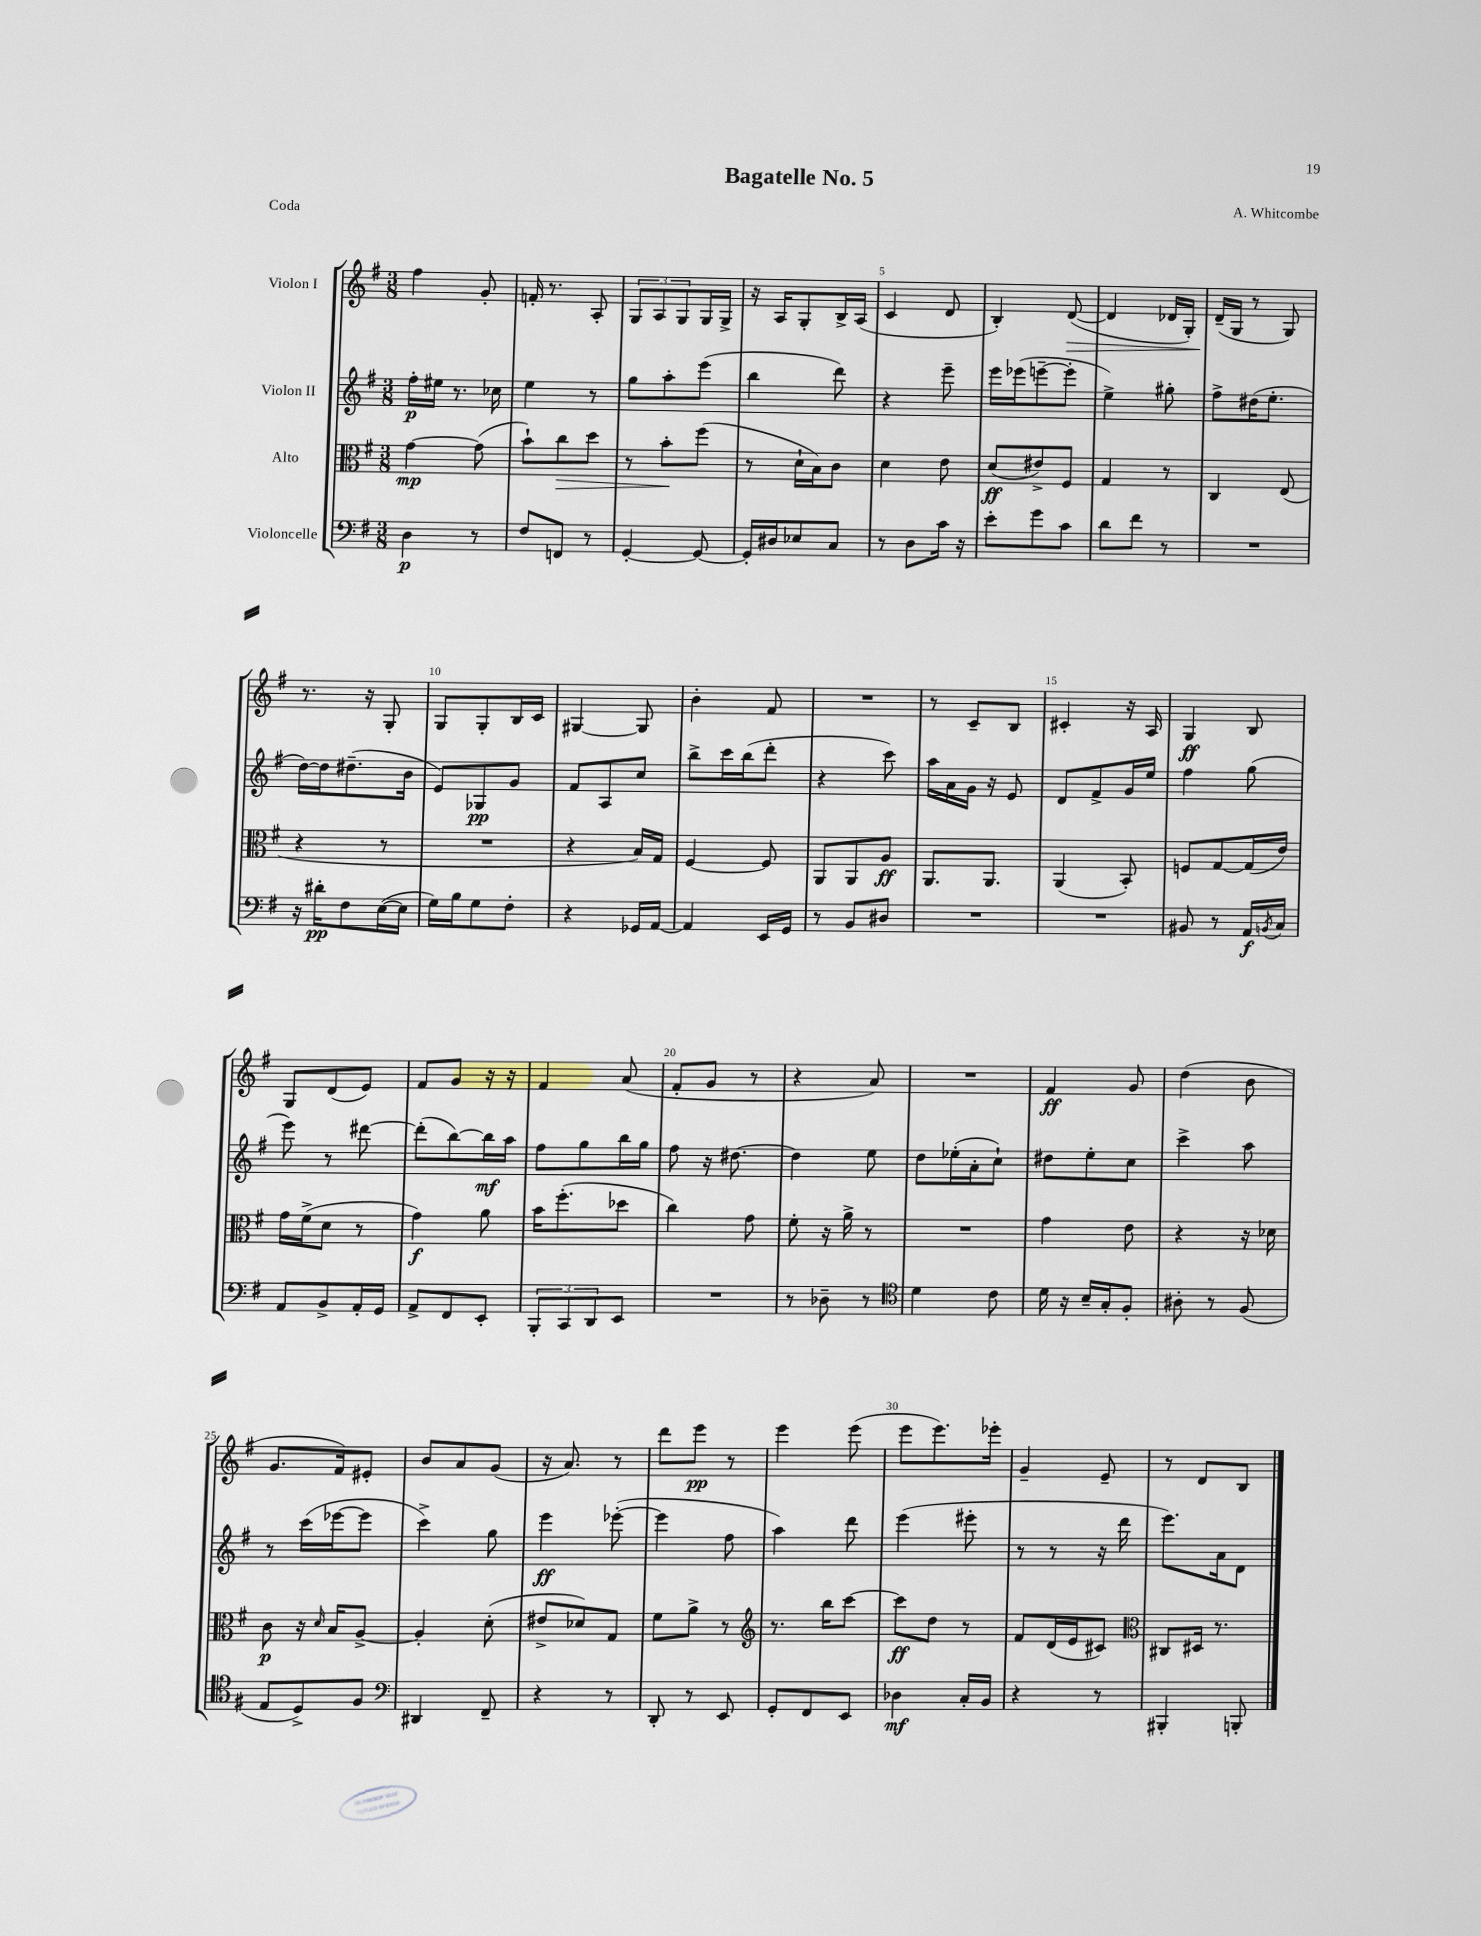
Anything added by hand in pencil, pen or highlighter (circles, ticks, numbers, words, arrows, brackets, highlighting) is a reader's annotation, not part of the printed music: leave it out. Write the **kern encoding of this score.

**kern	**kern	**kern	**kern
*staff4	*staff3	*staff2	*staff1
*clefF4	*clefC3	*clefG2	*clefG2
*k[f#]	*k[f#]	*k[f#]	*k[f#]
*M3/8	*M3/8	*M3/8	*M3/8
4D	[4g	16ff#'	4ff#
.	.	16ee#	.
.	.	8.r	.
8r	(8g]	.	8g'
.	.	16cc-	.
=	=	=	=
8F#	8b`)	4ee	16f'
.	.	.	8.r
8FF	8cc	.	.
8r	8dd	8r	8A'
=	=	=	=
[4GG'	8r	8gg	12G
.	.	.	12A
.	8b'	8aa'	.
.	.	.	12G
8GG_	(8ff#	(8eee	16G
.	.	.	16G^
=	=	=	=
16GG']	8r	4bb	16r
16D#	.	.	16A
8E-	16d`	.	8G'
.	16B)	.	.
8C	8c	8ddd)	16B^
.	.	.	(16A
=	=	=	=
8r	4d	4r	4c
8D	.	.	.
16c	8e	8eee~	8d
16r	.	.	.
=	=	=	=
8e'	(8d	16eee	4B')
.	.	(16eee-	.
8g	8e#^)	[8eee~	.
8c	8F#	8eee']	([8d
=	=	=	=
8d	4G	4ee^)	4d]
8f#	.	.	.
8r	8r	8gg#'	16d-
.	.	.	16G')
=	=	=	=
4.r	4C	8ff#^	(16d~
.	.	.	16G
.	.	(16dd#	8r
.	.	8.ee'	.
.	(8E	.	8G)
=	=	=	=
16r	4r	[16dd)	8.r
16d#'	.	16dd]	.
8F#	.	(8.dd#~	.
.	.	.	16r
([16E	8r	.	8G'
16E]	.	16b	.
=	=	=	=
16G)	4.r	8e)	8G
16B	.	.	.
8G	.	8G-	8G'
8F#'	.	8g	16B
.	.	.	16c
=	=	=	=
4r	4r	8f#	[4G#
.	.	8A	.
16GG-	16B)	8cc	8G#]
[16AA	16G	.	.
=	=	=	=
4AA]	[4F#	8bb^	4b'
.	.	16ccc	.
.	.	(16bb	.
16EE	8F#]	8ddd'	8f#
16GG	.	.	.
=	=	=	=
8r	8AA	4r	4.r
8BB	8AA	.	.
8D#	8A	8ccc)	.
=	=	=	=
4.r	8.AA	16aa	8r
.	.	16a	.
.	.	16g	8c~
.	8.AA	16r	.
.	.	8e	8B
=	=	=	=
4.r	(4AA	8d	4c#'
.	.	8f#^	.
.	8BB')	16g	16r
.	.	16ee	16A
=	=	=	=
8BB#	8F	4ff#	4G
8r	[8G	.	.
16AA	(16G]	(8gg	8B
8qBB	.	.	.
16C	16e)	.	.
=	=	=	=
8AA	16g	8eee)	8G
.	(16f#^	.	.
8BB^	8d	8r	(8d
16AA'	8r	[8ddd#	8e)
16GG	.	.	.
=	=	=	=
8AA^	4g)	(8ddd#']	8f#
8FF#	.	[8bb)	8g
8EE'	8a	16bb]	16r
.	.	16aa	16r
=	=	=	=
12BBB'	16b	8ff#	4f#
.	(8.ff#'	.	.
12CC	.	.	.
.	.	8gg	.
12DD	.	.	.
8EE	8dd-	16bb	(8a
.	.	16gg	.
=	=	=	=
4.r	4cc)	8ff#	8f#'
.	.	16r	8g
.	.	[8.dd#	.
.	8g	.	8r
=	=	=	=
8r	8f#'	4dd#]	4r
8D-~	16r	.	.
.	16a^	.	.
8r	8r	8ee	8a)
=	=	=	=
*clefC4	*	*	*
4d	4.r	8dd	4.r
.	.	(16ee-'	.
.	.	16a'	.
8c	.	8cc`)	.
=	=	=	=
16d	4g	8dd#	4f#
16r	.	.	.
16B~	.	8ee'	.
16G'	.	.	.
8F#'	8e	8cc	8g
=	=	=	=
8A#'	4r	4ccc^	(4dd
8r	.	.	.
(8F#	16r	8aa	8b
.	16d-	.	.
=	=	=	=
8E	8c	8r	8.g
8D^)	16r	(16ccc	.
.	16qqd	.	.
.	16B	[16eee-	16f#)
8F#	[8A^	8eee-]	8e#'
=	=	=	=
*clefF4	*	*	*
4DD#	4A']	4ccc^)	8b
.	.	.	8a
8FF#~	(8d'	8gg	(8g
=	=	=	=
4r	8e#^	4eee	16r
.	.	.	8.a)
.	8d-)	.	.
8r	8G	([8eee-'	8r
=	=	=	=
8DD'	8f#	4eee-]	8ddd
8r	8a^	.	8eee
8EE	8r	8ff#	8r
=	=	=	=
*	*clefG2	*	*
8GG'	8.r	4aa)	4eee
8FF#	.	.	.
.	16bb	.	.
8EE	[8ccc	8ddd	(8eee
=	=	=	=
4D-	8ccc]	(4eee	8eee
.	8dd	.	8.eee)
16C'	8r	8eee#'	.
16BB	.	.	16eee-'
=	=	=	=
4r	8f#	8r	4g~
.	(16d	8r	.
.	16e	.	.
8r	8c#)	16r	8e~
.	.	16ddd	.
=	=	=	=
*	*clefC3	*	*
4BBB#'	8C#	8.eee)	8r
.	16D#	.	8d
.	8.r	16a	.
8BBB'	.	8d	8B
==	==	==	==
*-	*-	*-	*-
